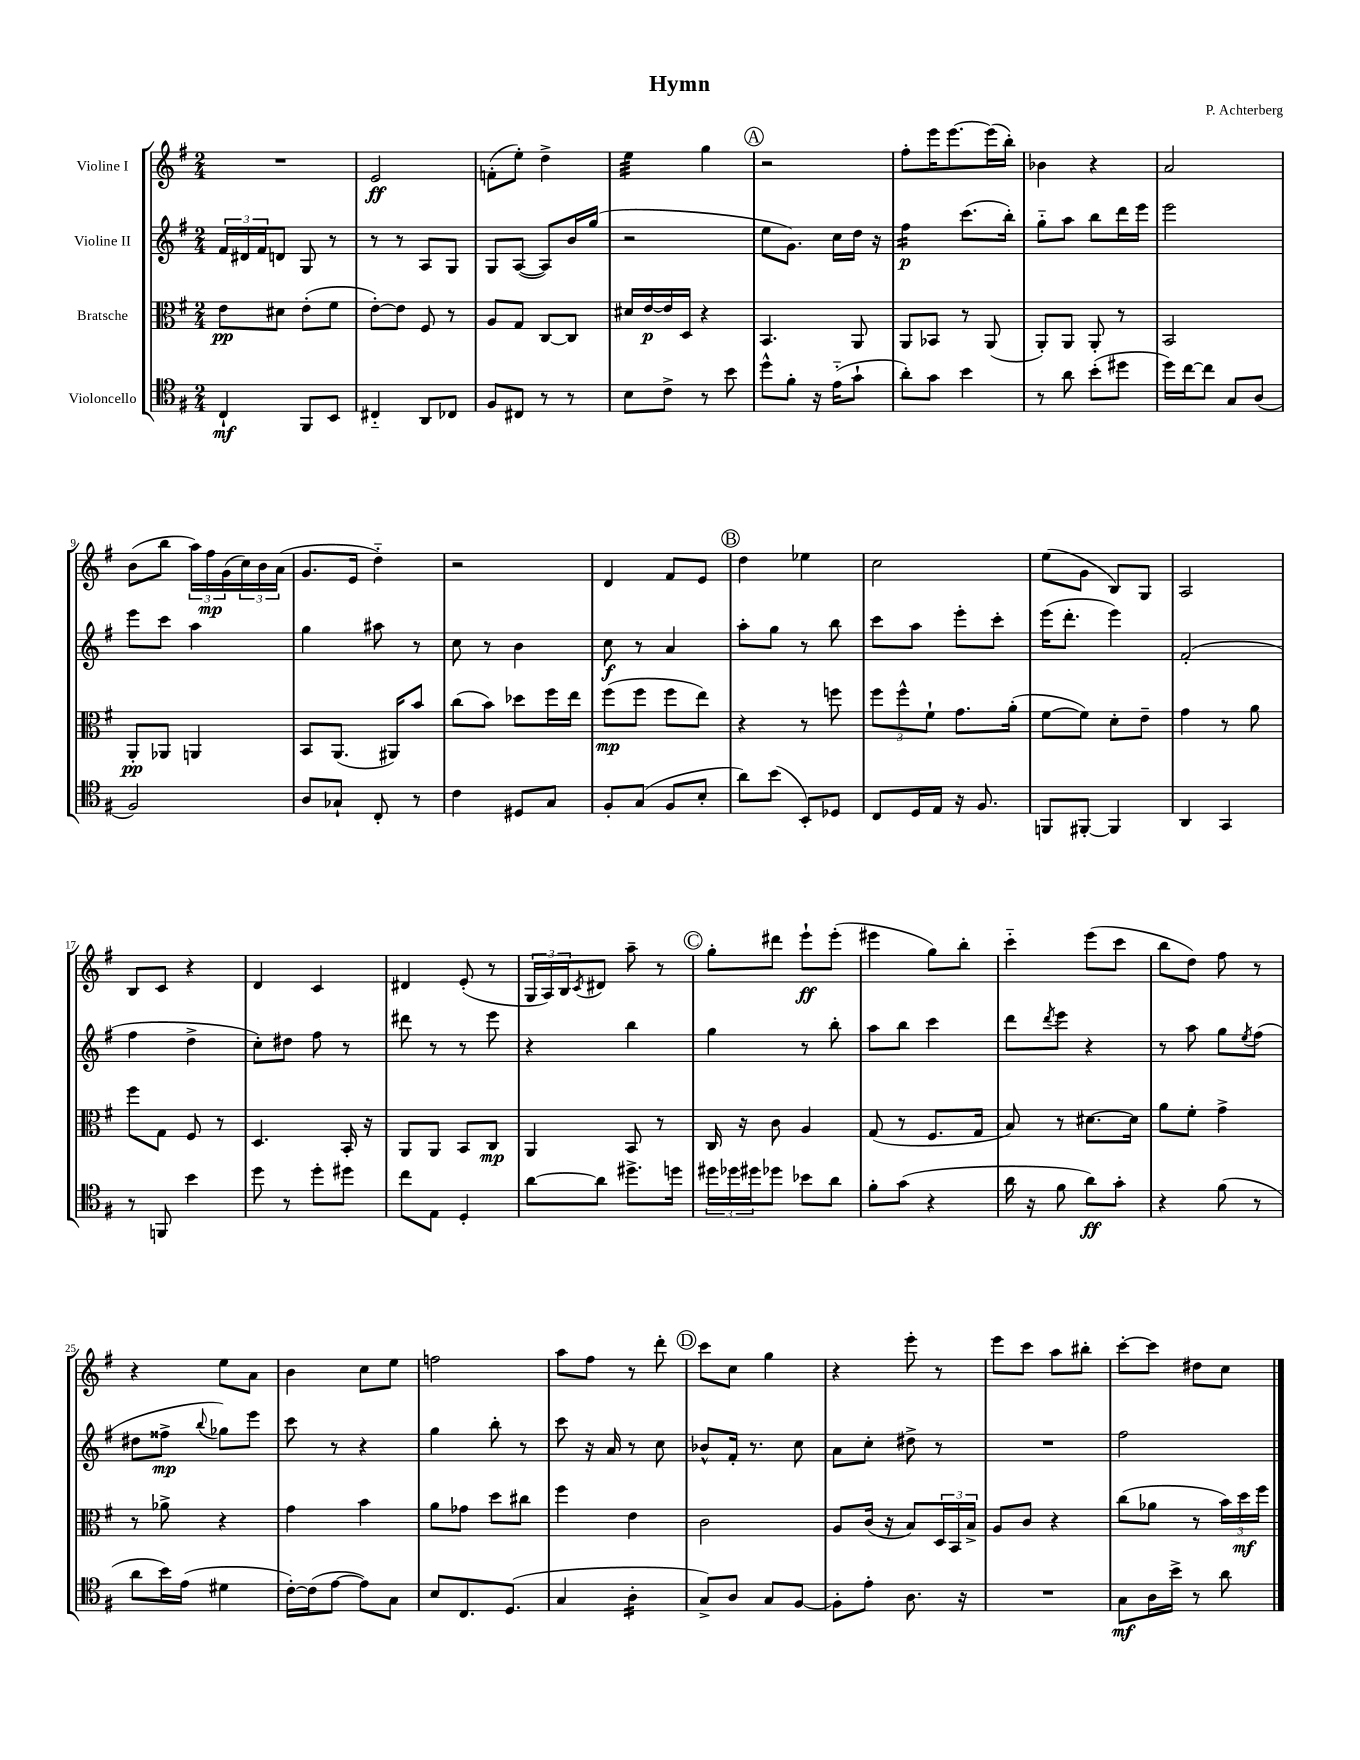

**kern	**kern	**kern	**kern
*staff4	*staff3	*staff2	*staff1
*clefC4	*clefC3	*clefG2	*clefG2
*k[f#]	*k[f#]	*k[f#]	*k[f#]
*M2/4	*M2/4	*M2/4	*M2/4
4C`	8e	24f#	2r
.	.	24d#	.
.	.	24f#	.
.	8d#	8d	.
8FF#	(8e'	8G	.
8BB	8f#	8r	.
=	=	=	=
4C#'~	[8e')	8r	2e
.	8e]	8r	.
8AA	8F#	8A	.
8C-	8r	8G	.
=	=	=	=
8F#	8A	8G	(8f'
8C#	8G	([8A	8ee')
8r	[8C	8A])	4dd^
8r	8C]	16b	.
.	.	(16gg	.
=	=	=	=
8B	16d#	2r	4ee
.	[16e	.	.
8c^	16e]	.	.
.	16D	.	.
8r	4r	.	4gg
8b	.	.	.
=	=	=	=
8dd^^	4.BB	8ee	2r
8f#'	.	8.g)	.
16r	.	.	.
(16e'~	.	16cc	.
8g`	8AA	16dd	.
.	.	16r	.
=	=	=	=
8a')	8AA	4ff#	8ff#'
8g	8BB-	.	16eee
.	.	.	[8.eee
4b	8r	(8.ccc	.
.	(8AA	.	(16eee]
.	.	16bb')	16bb')
=	=	=	=
8r	8AA')	8gg'~	4b-
8a	8AA	8aa	.
(8b'	8AA'	8bb	4r
8dd#	8r	16ddd	.
.	.	16eee	.
=	=	=	=
16dd)	2BB	2eee	2a
[16cc	.	.	.
8cc]	.	.	.
8G	.	.	.
(8A	.	.	.
=	=	=	=
2F#)	8AA'	8eee	(8b
.	8AA-	8ccc	8bb
.	4AA	4aa	24aa)
.	.	.	24ff#
.	.	.	(24g
.	.	.	24cc)
.	.	.	24b
.	.	.	(24a
=	=	=	=
8A	8BB	4gg	8.g
8G-`	(8.AA	.	.
.	.	.	16e
8C'	.	8aa#	4dd'~)
.	16AA#)	.	.
8r	8b	8r	.
=	=	=	=
4c	(8cc	8cc	2r
.	8b)	8r	.
8D#	8dd-	4b	.
8G	16ff#	.	.
.	16ee	.	.
=	=	=	=
8F#'	(8ff#	8cc	4d
(8G	8ff#	8r	.
8F#	8ff#	4a	8f#
8B'	8ee)	.	8e
=	=	=	=
8a)	4r	8aa'	4dd
(8b	.	8gg	.
8BB')	8r	8r	4ee-
8D-	8ff	8bb	.
=	=	=	=
8C	12ff#	8ccc	2cc
.	12ff#^^	.	.
16D	.	8aa	.
.	12f#`	.	.
16E	.	.	.
16r	8.g	8eee'	.
8.F#	.	.	.
.	.	8ccc'	.
.	(16a'	.	.
=	=	=	=
8FF	[8f#	(16eee	(8ee
.	.	8.ddd'	.
[8FF#'	8f#])	.	8g
4FF#]	8d'	4eee)	8B)
.	8e~	.	8G
=	=	=	=
4AA	4g	(2f#'	2A
4GG	8r	.	.
.	8a	.	.
=	=	=	=
8r	8ff#	4ff#	8B
8FF	8G	.	8c
4b	8F#	4dd^	4r
.	8r	.	.
=	=	=	=
8dd	4.D	8cc')	4d
8r	.	8dd#	.
8dd'	.	8ff#	4c
8dd#	16BB'	8r	.
.	16r	.	.
=	=	=	=
8cc	8AA	8ddd#	4d#
8E	8AA	8r	.
4D'	8BB	8r	(8e'
.	8C	8eee	8r
=	=	=	=
[8a	4AA	4r	24G
.	.	.	24A)
.	.	.	24B
.	.	.	8qc
8a]	.	.	8d#
8.dd#^	8BB	4bb	8aa~
.	8r	.	8r
16dd	.	.	.
=	=	=	=
24dd#	16C	4gg	8gg'
24dd-	.	.	.
.	16r	.	.
24dd#	.	.	.
8dd-	8c	.	8ddd#
8b-	4A	8r	8eee`
8a	.	8bb'	(8eee'
=	=	=	=
8f#'	(8G	8aa	4eee#
(8g	8r	8bb	.
4r	8.F#	4ccc	8gg)
.	.	.	8bb'
.	16G	.	.
=	=	=	=
16a	8B)	8ddd	4ccc'~
16r	.	.	.
.	.	8qddd	.
8f#	8r	8eee	.
8a)	[8.d#	4r	(8eee
8g'	.	.	8ccc
.	16d#]	.	.
=	=	=	=
4r	8a	8r	8bb
.	8f#'	8aa	8dd)
(8f#	4g^	8gg	8ff#
.	.	8qee	.
8r	.	(8ff#	8r
=	=	=	=
8a	8r	8dd#	4r
16b)	8a-^	8ff##^	.
(16e	.	.	.
.	.	8qqbb	.
4d#	4r	8gg-)	8ee
.	.	8eee	8a
=	=	=	=
[16c')	4g	8ccc	4b
(16c]	.	.	.
[8e	.	8r	.
8e])	4b	4r	8cc
8G	.	.	8ee
=	=	=	=
8B	8a	4gg	2ff
8.C	8g-	.	.
.	8dd	8bb'	.
(8.D	.	.	.
.	8cc#	8r	.
=	=	=	=
4G	4ff#	8ccc	8aa
.	.	16r	8ff#
.	.	16a	.
4A'	4e	8r	8r
.	.	8cc	8ddd'
=	=	=	=
8G^)	2c	8b-^^	8ccc
8A	.	16f#'	8cc
.	.	8.r	.
8G	.	.	4gg
[8F#	.	8cc	.
=	=	=	=
8F#']	8A	8a	4r
8e'	(16c	8cc'	.
.	16r	.	.
8.A	8B)	8dd#^	8eee'
.	24D	8r	8r
.	24BB	.	.
16r	.	.	.
.	24B^	.	.
=	=	=	=
2r	8A	2r	8eee
.	8c	.	8ccc
.	4r	.	8aa
.	.	.	8bb#'
=	=	=	=
8G	(8cc	2ff#	[8ccc'
16A	8a-	.	8ccc]
16b^	.	.	.
8r	8r	.	8dd#
8a	24b)	.	8cc
.	24dd	.	.
.	24ff#	.	.
==	==	==	==
*-	*-	*-	*-
